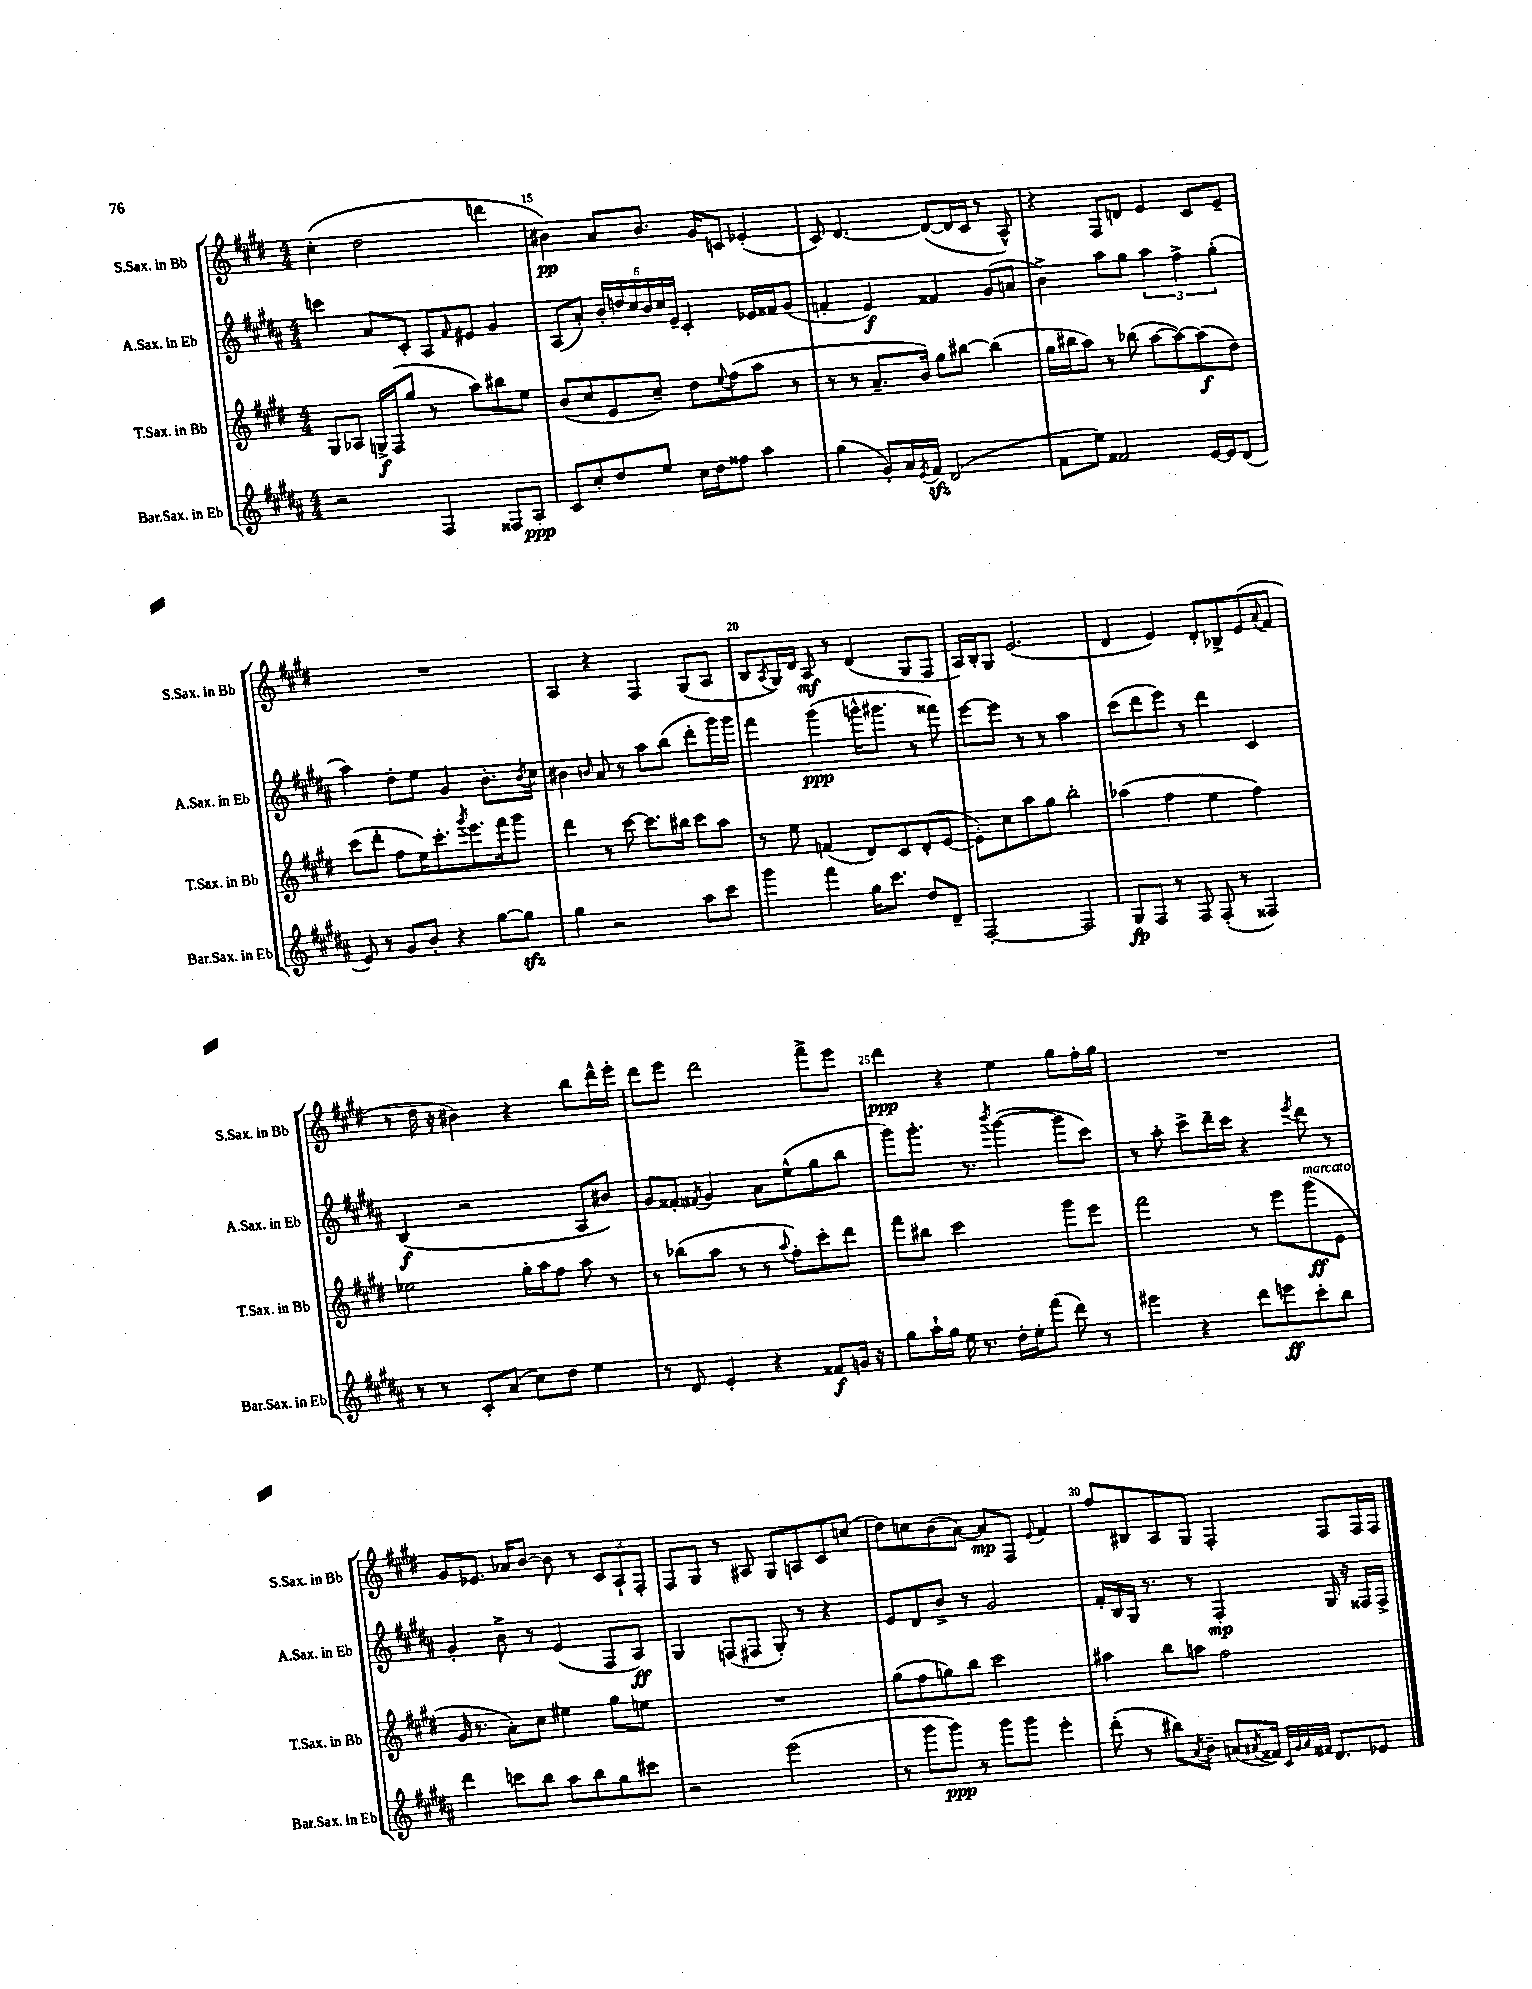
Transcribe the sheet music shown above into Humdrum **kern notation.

**kern	**kern	**kern	**kern
*staff4	*staff3	*staff2	*staff1
*clefG2	*clefG2	*clefG2	*clefG2
*k[f#c#g#d#a#]	*k[f#c#g#d#]	*k[f#c#g#d#a#]	*k[f#c#g#d#]
*M4/4	*M4/4	*M4/4	*M4/4
2r	8G#	4ccc	(4cc#'
.	8A-	.	.
.	16G^	8a#	2dd#
.	(16F#	.	.
.	8gg#	8c#'	.
4F#	8r	8A#	.
.	.	16qqf#	.
.	8aa)	8e#	.
8F##	8bb#	4g#	4ddd
8A#'	8ee	.	.
=	=	=	=
8c#	(8b	(8A#	4b#)
8cc#'	8cc#	8a#')	.
8dd#	8e	24b'	8a
.	.	24dd	.
.	.	24cc#	.
8ee	8cc#~)	24b	8.b#
.	.	24cc#	.
.	.	24e~	.
16cc#	8dd#	4c#'	.
16dd#	.	.	16g#
.	8qqee	.	.
8ff##	(8ff#	.	8c
4aa#	8aa	16e-	(4e-'
.	.	16f##	.
.	8r	(8g#	.
=	=	=	=
(4gg#	8r	4f'	8c#)
.	8r	.	[4.d#
8g#')	8.a~	4e)	.
16a#	.	.	.
8qe	.	.	.
16f#	16b)	.	.
(2d#	8gg#	4f##	(8d#_
.	[8bb#	.	16d#]
.	.	.	16c#
.	(4bb#]	(8g#	8r
.	.	8a	8A^^)
=	=	=	=
8f#	16gg#	4b^)	4r
.	16bb#	.	.
8ee)	8aa)	.	.
2f##	8r	8aa#	8F#
.	(8bb-	8gg#	8d
.	[8aa	6aa#	4e
.	8aa_)	.	.
.	.	6ff#^	.
[16e	(8aa]	.	8c#
16e]	.	.	.
.	.	(6gg#'	.
(8d#	8dd#)	.	8e~
=	=	=	=
8e)	(8ccc#	4aa#)	1r
8r	8ddd#'	.	.
8g#	8ff#	8dd#'	.
8b'	16ee)	8ee	.
.	8.ccc#'	.	.
4r	.	4g#	.
.	8qggg#	.	.
.	8.eee	.	.
[8gg#	.	8.b'	.
.	16fff#	.	.
8gg#]	8ggg#	.	.
.	.	8qb	.
.	.	16cc#	.
=	=	=	=
4gg#	4ddd#	4b#	4A
.	.	16qqb	.
2r	8r	8a#	4r
.	[8ccc#	8r	.
.	8.ccc#]	8aa#	4F#
.	.	(8bb	.
.	16bb#	.	.
8aa#	8ccc#	8ddd#'	(8G#
8ccc#	8aa	16ggg#)	8A
.	.	16ggg#	.
=	=	=	=
4ggg#	8r	4fff#	8B
.	.	.	8qA
.	8ee	.	16G#)
.	.	.	16d#
4fff#	(4f	(4ggg#	8A
.	.	.	8r
16gg#	8d#)	16ggg^^	(4d#
8.ccc#	.	8.ggg#	.
.	8c#	.	.
8dd#	(8d#'	8r	8G#
8d#~	[8e	8fff##)	8F#
=	=	=	=
[2F#'	8e'])	[8eee	16A)
.	.	.	16B'
.	8cc#	8eee]	8G#
.	8aa	8r	(2.e
.	8gg#	8r	.
2F#]	2bb'	2aa#	.
=	=	=	=
8G#	(4aa-	(8ccc#	4d#
8F#	.	8ddd#	.
8r	4ff#	8eee)	4e)
8F#	.	8r	.
(8F#'	4ee	4ddd#	8d#'
8r	.	.	8B-^
4F##)	4ff#)	4c#	(8e
.	.	.	8qqa
.	.	.	8f#
=	=	=	=
8r	2ee-	(4B	8r
8r	.	.	16dd#
.	.	.	16r
8c#'	.	2r	4b#)
(8a#	.	.	.
8cc#)	16gg#'	.	4r
.	16aa	.	.
8dd#	8ff#	.	.
4ee	8aa	8A#	8bb
.	8r	8b#)	16ddd#^^
.	.	.	16eee'
=	=	=	=
8r	8r	8g#	8ddd#
8d#	(8bb-	8f##'	8eee
.	.	8qf#	.
4e'	8aa	4g#	2ddd#
.	8r	.	.
4r	8r	8a#	.
.	8qqaa	.	.
.	8ff#')	(8ee^^	.
8f##	8ccc#'	8gg#	8fff#^
16g	8ddd#	8bb	8eee
16r	.	.	.
=	=	=	=
8gg#	8fff#	8ggg#)	4ddd#
16aa#`	8bb#	8.ggg#'	.
16gg#	.	.	.
16ee	2ccc#	.	4r
8.r	.	8.r	.
.	.	8qbbb	.
16dd#'	.	([4ggg#	4ee
16ee'	.	.	.
(8fff#	.	.	.
8ddd#)	8ggg#	8ggg#]	8gg#
8r	8eee	8ccc#)	16ff#'
.	.	.	16gg#
=	=	=	=
4eee#	2fff#	8r	1r
.	.	8aa#'	.
4r	.	8ccc#^	.
.	.	16ddd#~	.
.	.	16ccc#	.
8ddd#	8r	4r	.
8eee	8eee	.	.
.	.	8qeee	.
8ccc#'	(8ggg#	8ddd#	.
8bb	8e	8r	.
=	=	=	=
4ddd#	16g#	4g#'	8g#
.	8.r	.	.
.	.	.	8.e-
8ccc	8a')	8b^	.
.	.	.	16a-
8bb	8cc#	8r	[8b
8aa#	4ee#	(4e	8b]
8bb	.	.	8r
8gg#	8gg#	8F#	12c#
.	.	.	12A`
8ccc#	8ee	8A#)	.
.	.	.	12F#'
=	=	=	=
2r	1r	4G#	8F#
.	.	.	8G#
.	.	(8F	8r
.	.	8F#	8A#
(2eee	.	8G#')	8G#
.	.	8r	8A
.	.	4r	8c#
.	.	.	(8cc
=	=	=	=
8r	(8gg#	8e	8dd#)
8ggg#	8ff#	8d#	8cc
8ggg#)	8gg)	8b^	(8b
8r	8bb	8r	[8a)
8ggg#	2ccc#	2g#	8a]
8ggg#	.	.	8F#
.	.	.	8qqe
4eee'	.	.	4f#
=	=	=	=
(8ddd#'	4aa#	16f#'	8ff#
.	.	16B	.
8r	.	16G#	8B#
.	.	8.r	.
8bb#)	8bb	.	8A
8qa#	.	.	.
8b~	8aa	8r	8G#
(8a	2ff#	4F#'	4F#'
8qa#	.	.	.
16f##)	.	.	.
32qqc#	.	.	.
32qqg#	.	.	.
32qqa#	.	.	.
32qqf#	.	.	.
8.d#	.	.	.
.	.	16G#	8F#
.	.	16r	.
8e-	.	16F##	16F#
.	.	16F##^	16F#
==	==	==	==
*-	*-	*-	*-
